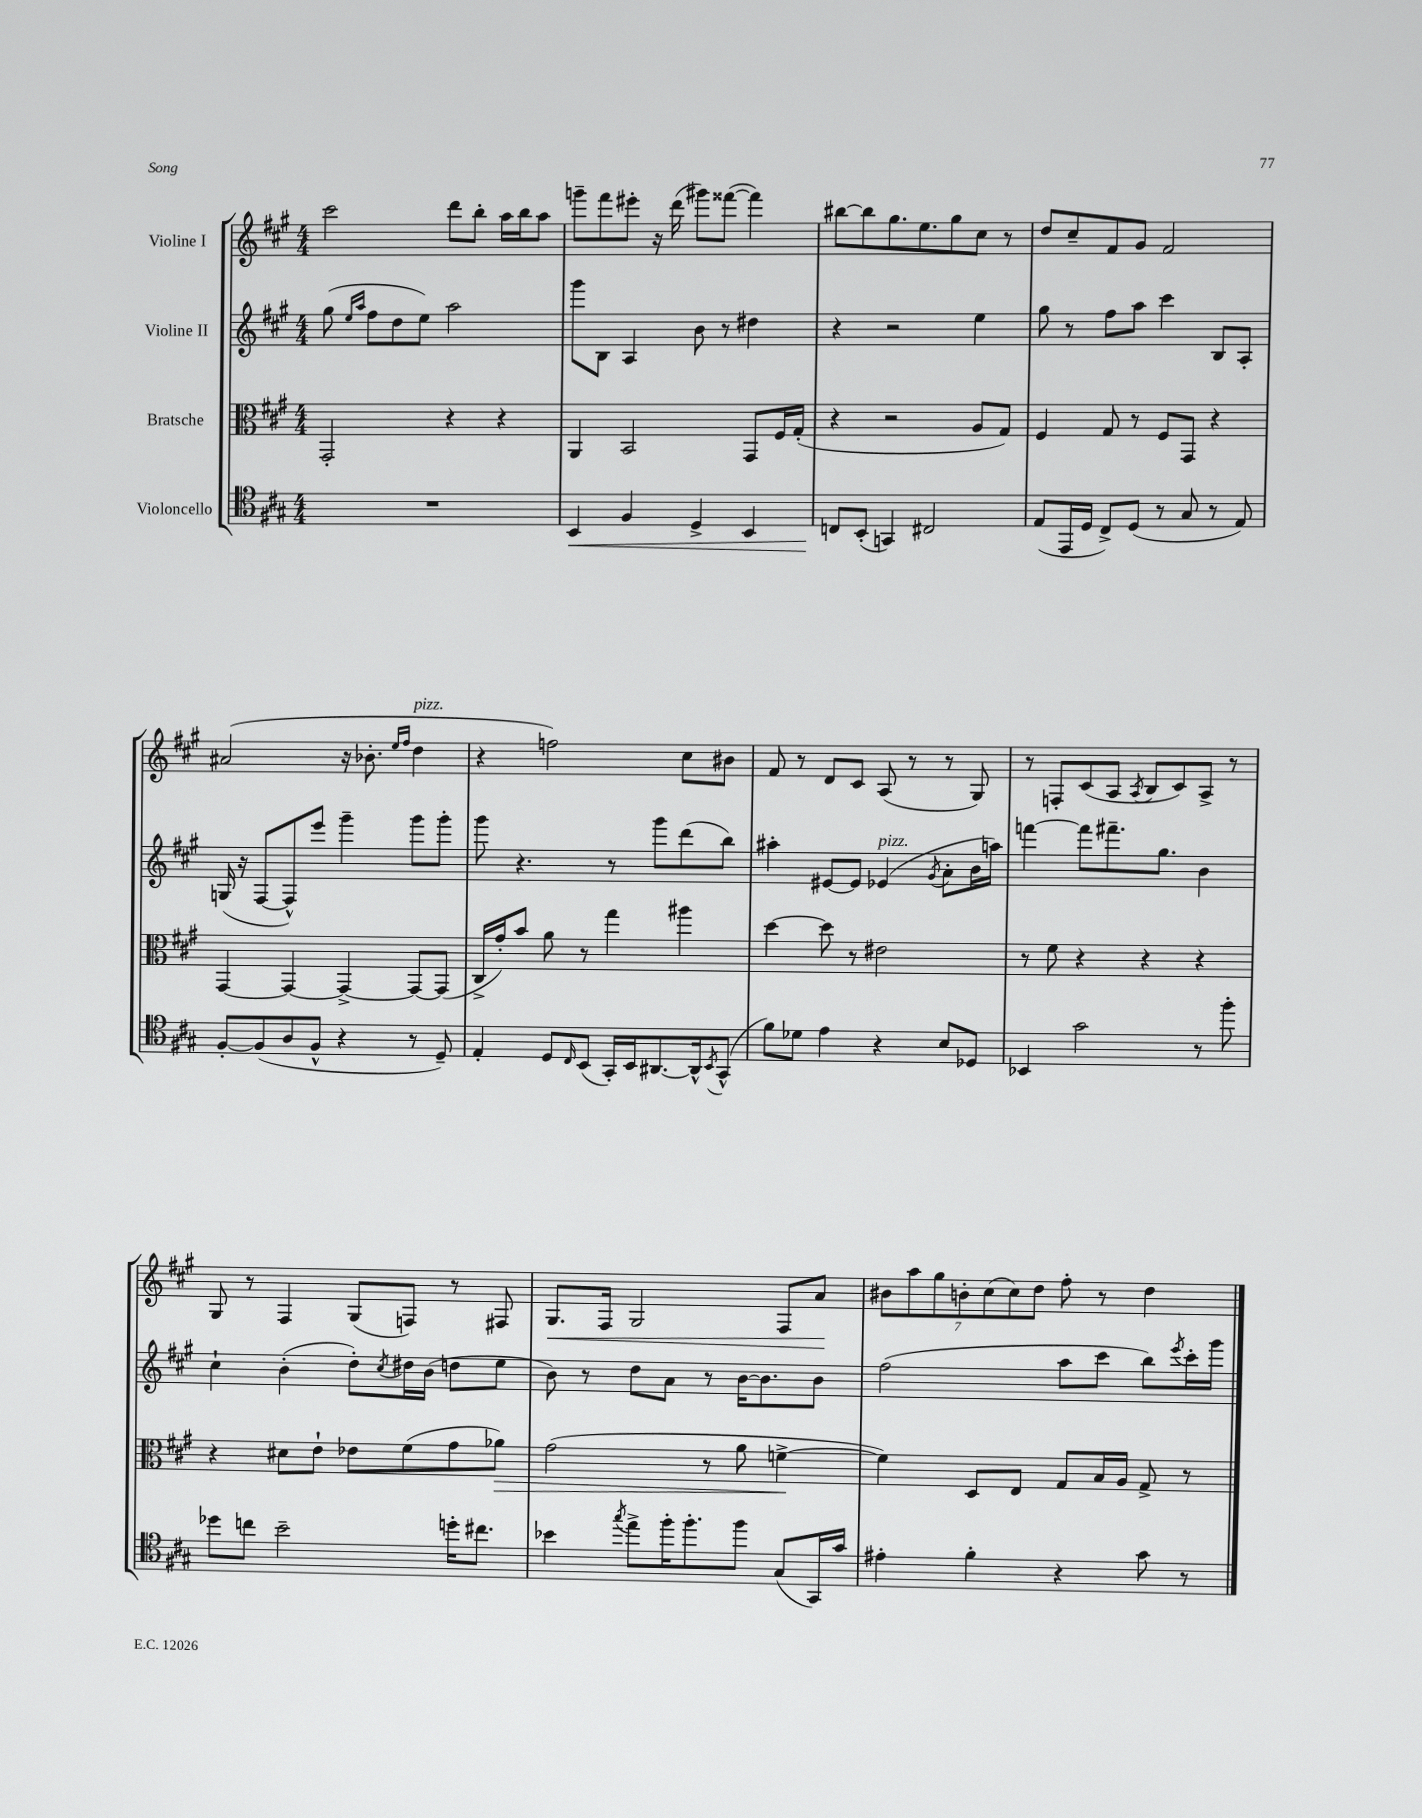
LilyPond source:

<<
\new StaffGroup <<
\new Staff = "s0" \with { instrumentName = "Violine I" } {
    \clef treble \key a \major \numericTimeSignature \time 4/4
    cis'''2 d'''8 b''8-. a''16 b''16 a''8 |
    g'''8-- fis'''8 eis'''8-. r16 d'''16( gis'''8) fisis'''8~( fisis'''4) |
    bis''8~ bis''8 gis''8. e''8. gis''8 cis''8 r8 |
    d''8 cis''8-- fis'8 gis'8 fis'2 |
    ais'2( r16 bes'8.-. \grace { e''16 fis''16 } d''4^\markup { \italic "pizz." } |
    r4 f''2) cis''8 bis'8 |
    fis'8 r8 d'8 cis'8 a8( r8 r8 gis8) |
    r8 f8-. cis'8( a8 \acciaccatura { a8 } b8 cis'8) a8-> r8 |
    gis8 r8 fis4 gis8( f8) r8 fis8 |
    gis8.\< fis16 gis2 fis8 a'8\! |
    \tuplet 7/4 { bis'8 a''8 gis''8 b'8-. cis''8( cis''8) d''8 } fis''8-. r8 d''4 \bar "|." |
}
\new Staff = "s1" \with { instrumentName = "Violine II" } {
    \clef treble \key a \major \numericTimeSignature \time 4/4
    gis''8( \grace { e''16 a''16 } fis''8 d''8 e''8) a''2 |
    gis'''8 b8 a4 b'8 r8 dis''4 |
    r4 r2 e''4 |
    gis''8 r8 fis''8 a''8 cis'''4 b8 a8-. |
    g16( r16 fis8~ fis8-^) e'''8 gis'''4-- gis'''8 gis'''8-. |
    gis'''8 r4. r8 gis'''8 d'''8( b''8) |
    ais''4-. eis'8~ eis'8 ees'4^\markup { \italic "pizz." }( \acciaccatura { gis'8 } a'8-. b'16 a''16) |
    f'''4~ f'''8 fis'''8.-- gis''8. b'4 |
    cis''4-! b'4-.( d''8-.) \acciaccatura { cis''8 } dis''16 b'16( d''8 e''8 |
    b'8) r8 d''8 a'8 r8 b'16~ b'8. b'8 |
    fis''2( a''8 cis'''8 b''8) \acciaccatura { e'''8 } cis'''16-. gis'''16 \bar "|." |
}
\new Staff = "s2" \with { instrumentName = "Bratsche" } {
    \clef alto \key a \major \numericTimeSignature \time 4/4
    gis,2-. r4 r4 |
    a,4 b,2 gis,8 fis16 gis16-.( |
    r4 r2 a8 gis8) |
    fis4 gis8 r8 fis8 gis,8 r4 |
    gis,4~ gis,4~ gis,4~-> gis,8~ gis,8( |
    cis16-> gis'16-.) b'8 a'8 r8 gis''4 ais''4 |
    d''4~ d''8 r8 eis'2 |
    r8 fis'8 r4 r4 r4 |
    r4 dis'8 e'8-! ees'8 fis'8( gis'8 aes'8\>) |
    gis'2( r8 a'8 f'4~->\! |
    f'4) d8 e8 gis8 b16 a16 gis8-> r8 \bar "|." |
}
\new Staff = "s3" \with { instrumentName = "Violoncello" } {
    \clef tenor \key a \major \numericTimeSignature \time 4/4
    R1 |
    b,4\< fis4 d4-> b,4 |
    c8\! b,8-.( g,4) cis2 |
    e8( e,16 d16 cis8->) d8( r8 gis8 r8 e8) |
    fis8~-. fis8( a8 fis8-^ r4 r8 d8--) |
    e4-. d8 \grace { cis16 } b,8( gis,16-.) b,16 ais,8.~ ais,16-^ \acciaccatura { b,8 } gis,8-^( |
    fis'8) des'8 e'4 r4 b8 des8 |
    bes,4 gis'2 r8 fis''8-. |
    des''8 c''8 b'2-- d''16-. cis''8. |
    bes'4 \acciaccatura { gis''8 } e''8-> fis''16-. fis''8.-. fis''8 gis8( gis,16) gis'16 |
    eis'4-. fis'4-. r4 gis'8 r8 \bar "|." |
}
>>
>>
\layout { \context { \Score \remove "Bar_number_engraver" } }
